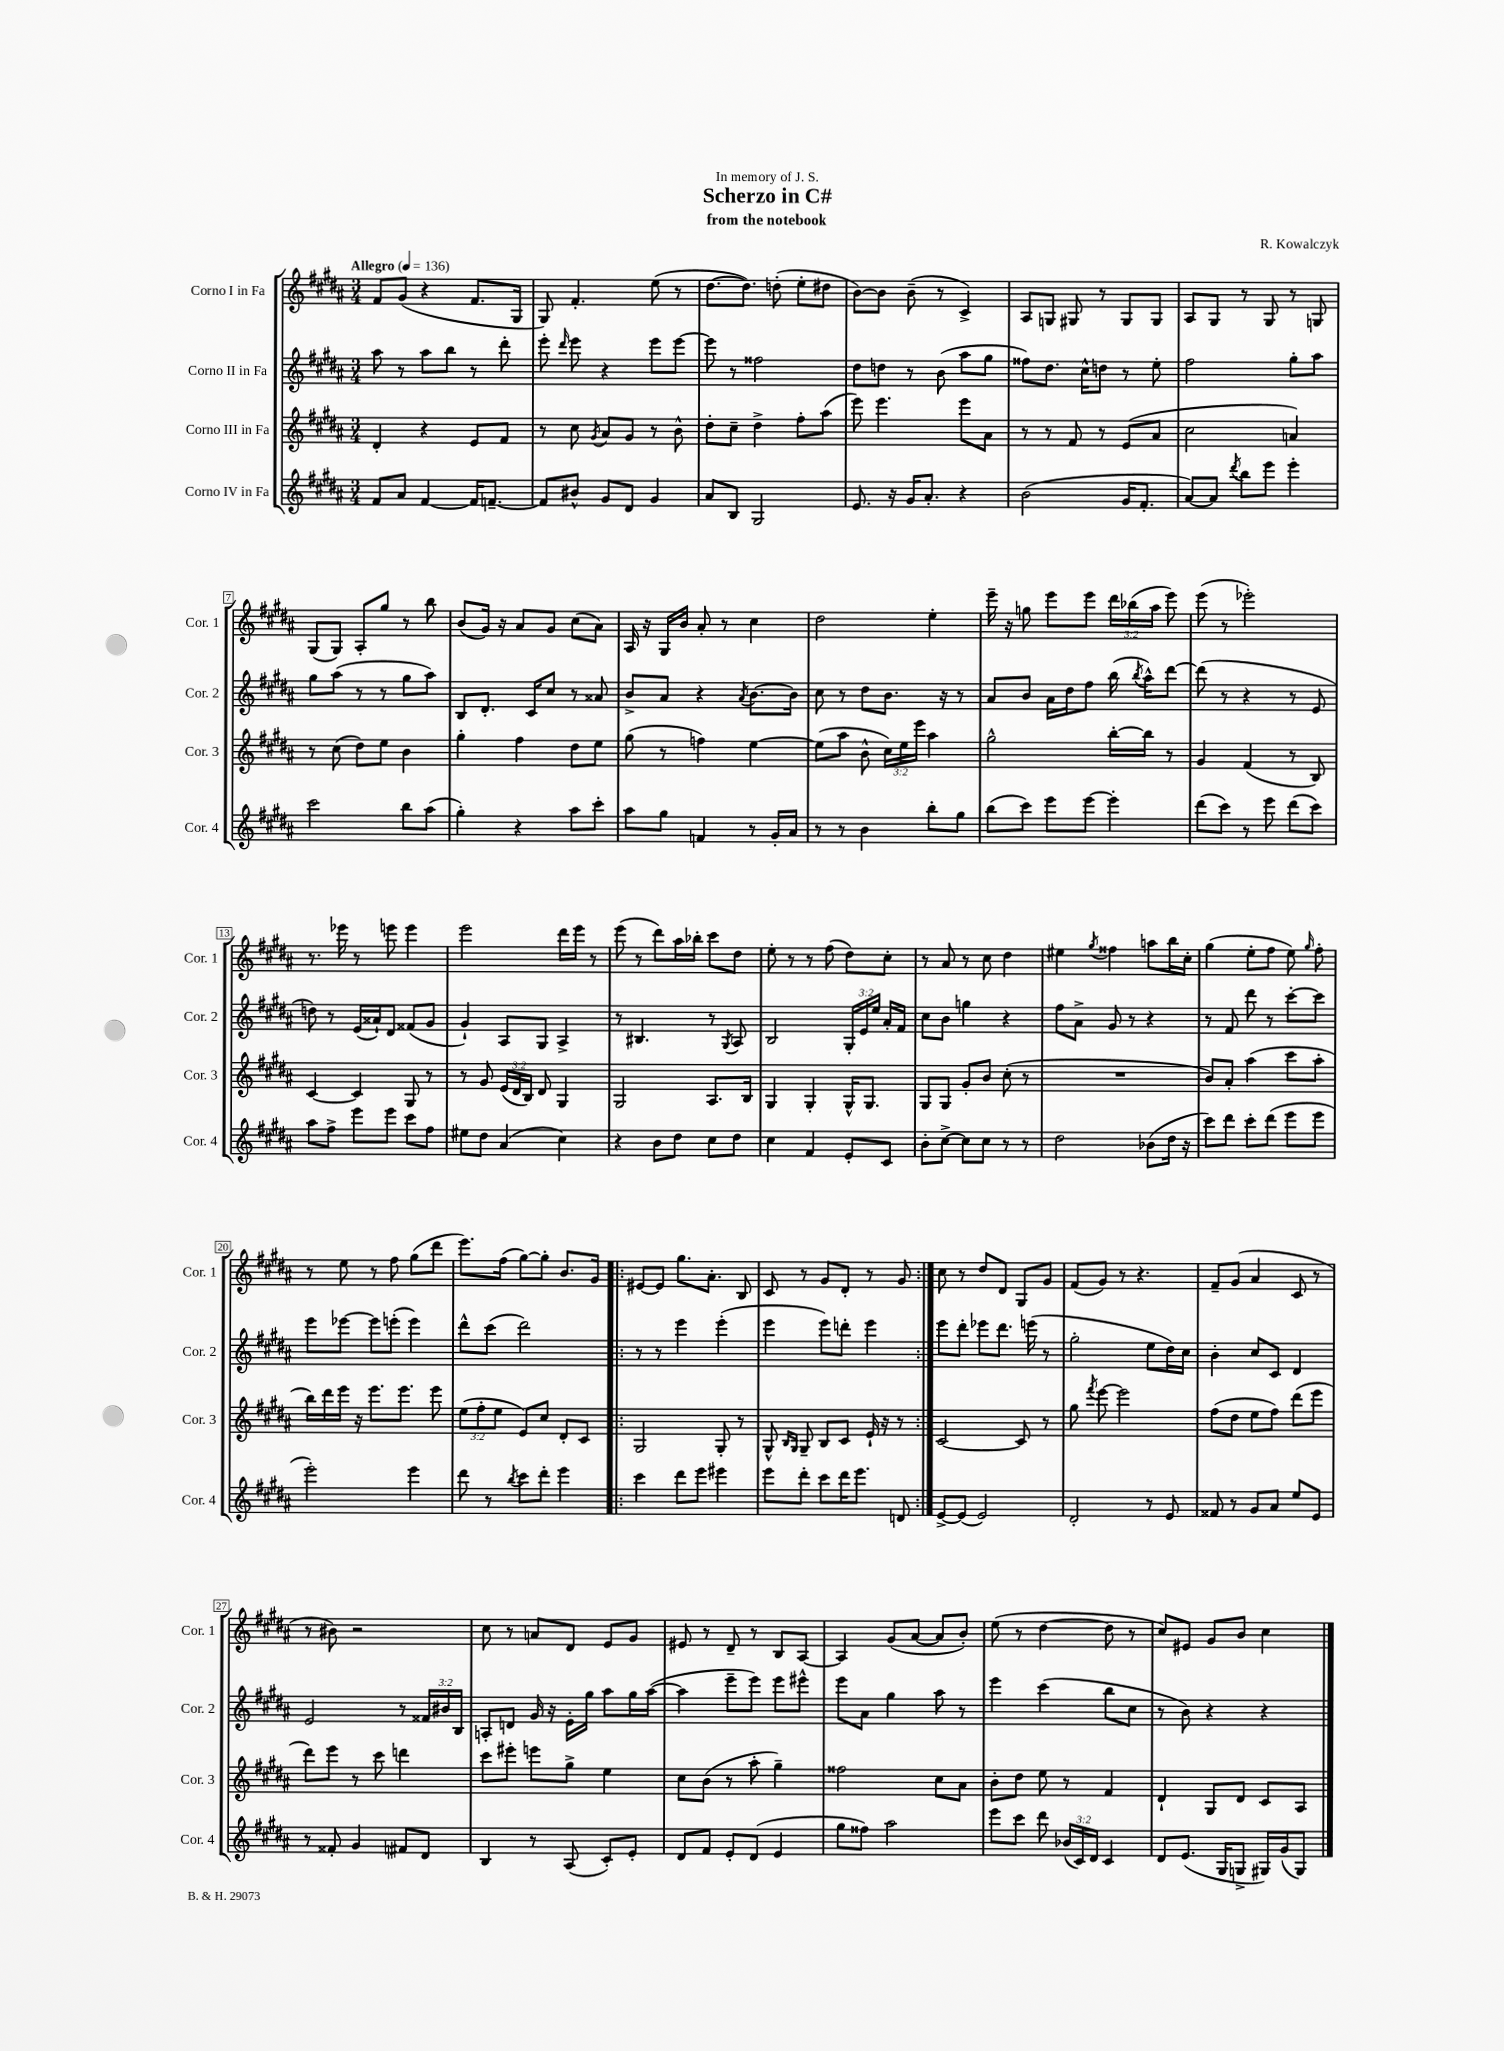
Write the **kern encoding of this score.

**kern	**kern	**kern	**kern
*part4	*part3	*part2	*part1
*staff4	*staff3	*staff2	*staff1
*I"Corno IV in Fa	*I"Corno III in Fa	*I"Corno II in Fa	*I"Corno I in Fa
*I'Cor. 4	*I'Cor. 3	*I'Cor. 2	*I'Cor. 1
*clefG2	*clefG2	*clefG2	*clefG2
*k[f#c#g#d#a#]	*k[f#c#g#d#a#]	*k[f#c#g#d#a#]	*k[f#c#g#d#a#]
*M3/4	*M3/4	*M3/4	*M3/4
*MM136	*MM136	*MM136	*MM136
=1	=1	=1	=1
!	!	!	!LO:TX:a:B:t=Allegro
8f#/L	4d#'/	8aa#\	8f#/L
8a#/J	.	8r	(8g#/J
[4f#/	4r	8aa#\L	4r
.	.	8bb\J	.
16f#/KL]	8e/L	8r	8.f#/L
[8.fn~/J	.	.	.
.	8f#/J	8ddd#'\	.
.	.	.	16G#/Jk
=2	=2	=2	=2
8f/L]	8r	8eee'\	8G#/)
.	.	16qqddd#/	.
8b#X^^/J	8cc#\	8eee\	4.f#'/
.	8qg#/	.	.
8g#/L	8a#/L	4r	.
8d#/J	8g#/J	.	.
4g#/	8r	8eee\L	(8ee\
.	8b^^\	[8eee\J	8r
=3	=3	=3	=3
8a#/L	8dd#'\L	8eee\]	[8.dd#\L
8B/J	8cc#~\J	8r	.
.	.	.	8.dd#\J])
2G#/	4dd#^\	2ff##X\	.
.	.	.	(8ddn'\
.	8ff#'\L	.	8ee'\L
.	(8aa#\J	.	8dd#X\J
=4	=4	=4	=4
8.e/	8eee\)	8dd#\L	[8b\L)
.	4.eee\	8ddn\J	8b\J]
16r	.	.	.
16g#/KL	.	8r	(8b~\
8.a#'/J	.	.	.
.	.	(8b\	8r
4r	8eee\L	8aa#\L	4c#^/)
.	8a#\J	8gg#\J	.
=5	=5	=5	=5
(2b\	8r	8ff##X\L)	8A#/L
.	8r	8.dd#\J	8Gn/J
.	8f#/	.	8G#X/
.	.	16cc#^^\KL	.
.	8r	8ddn\J	8r
16g#/KL	(8e/L	8r	8G#/L
8.f#'/J	.	.	.
.	8a#/J	8ee'\	8G#/J
=6	=6	=6	=6
[8a#/L)	2cc#\	2ff#\	8A#/L
8a#/J]	.	.	8G#/J
8qddd#/	.	.	.
8bb\L	.	.	8r
8eee\J	.	.	8G#/
4eee'\	4an/)	8gg#'\L	8r
.	.	8aa#\J	8Gn/
!!LO:LB:g=z
=7	=7	=7	=7
2ccc#\	8r	8gg#\L	(8G#/L
.	(8cc#\	(8aa#\J	8G#/J)
.	8dd#\L)	8r	8A#'/L
.	8ee\J	8r	8gg#/J
8bb\L	4b\	8gg#\L	8r
(8aa#\J	.	8aa#\J)	8bb\
=8	=8	=8	=8
4gg#'\)	4gg#'\	8B/L	(8b/L
.	.	8.d#'/J	16g#/Jk)
.	.	.	16r
4r	4ff#\	.	8a#/L
.	.	16c#/KL	.
.	.	8cc#/J	8g#/J
8aa#\L	8dd#\L	8r	(8cc#\L
8ccc#'\J	8ee\J	8a##X/	8a#\J)
=9	=9	=9	=9
8aa#\L	(8gg#\	8b^/L	16A#/
.	.	.	16r
8gg#\J	8r	8a#/J	16G#/LL
.	.	.	16b/JJ
4fn/	4ffn\)	4r	8a#'/
.	.	.	8r
.	.	8qa#/	.
8r	[4ee\	[8.b\L	4cc#\
16g#'/LL	.	.	.
16a#/JJ	.	16b\Jk]	.
=10	=10	=10	=10
8r	(8ee\L]	8cc#\	2dd#\
8r	8aa#\J	8r	.
4b\	8b^^\	8dd#\L	.
.	24cc#\LL)	8.b\J	.
.	24ee\	.	.
.	24eee\JJ	.	.
8bb'\L	4aa#\	.	4ee'\
.	.	16r	.
8gg#\J	.	8r	.
=11	=11	=11	=11
(8bb\L	2gg#^^\	8a#/L	16eee~\
.	.	.	16r
8ccc#\J)	.	8b/J	8ggn\
8eee\L	.	16a#\LL	8eee\L
.	.	16dd#\J	.
[8eee\J	.	8ff#\J	8eee\J
4eee'\]	[16bb'\LL	(16bb\	24ddd#\LL
.	.	.	(24bb-X\
.	.	8qbb/	.
.	16bb\JJ]	16aa#^^\KL)	.
.	.	.	24aa#\JJ
.	8r	[8ddd#\J	8eee\)
=12	=12	=12	=12
(8ddd#\L	4g#/	(8ddd#\]	(8eee\
8ccc#\J)	.	8r	8r
8r	(4f#/	4r	2eee-X'\)
8eee\	.	.	.
(8ddd#\L	8r	8r	.
8ccc#\J)	8B/)	8e/	.
!!LO:LB:g=z
=13	=13	=13	=13
8aa#\L	[4c#/	8ddn\)	8.r
8ff#^\J	.	8r	.
.	.	.	16eee-X\
8eee\L	4c#/]	(16e/LL	8r
.	.	16a##X`/J)	.
8eee\J	.	8d#/J	8eeen\
8ccc#\L	8G#/	(8f##X/L	4eee\
8ff#\J	8r	8g#/J	.
=14	=14	=14	=14
8ee#X\L	8r	4g#`/)	2eee\
8dd#\J	8g#/	.	.
(4a#/	(24e/LL	8A#/L	.
.	24d#/	.	.
.	24B/JJ)	.	.
.	8d#/	8G#/J	.
4cc#\)	4G#/	4A#^/	16ddd#\LL
.	.	.	16eee\JJ
.	.	.	8r
=15	=15	=15	=15
4r	2G#/	8r	(8eee\
.	.	4.B#X/	8r
8b\L	.	.	8ddd#\L)
8dd#\J	.	.	16aa#\L
.	.	.	16bb-X'\JJ
8cc#\L	8.A#/L	8r	8ccc#\L
.	.	8qG#/	.
8dd#\J	.	8A#/	8dd#\J
.	16B/Jk	.	.
=16	=16	=16	=16
4cc#\	4G#/	2B/	8ee'\
.	.	.	8r
4f#/	4G#'/	.	8r
.	.	.	(8ff#\
8e'/L	16G#^^/KL	24G#'/LL	8dd#\L)
.	.	24e/	.
.	8.G#/J	.	.
.	.	24ee/JJ	.
8c#/J	.	16a#'/LL	8cc#'\J
.	.	16f#/JJ	.
=17	=17	=17	=17
8b'\L	8G#/L	8cc#\L	8r
[8cc#^\J	8G#/J	8b\J	8a#/
8cc#\L]	8g#'/L	4ggn\	8r
8cc#\J	8b/J	.	8cc#\
8r	(8cc#'\	4r	4dd#\
8r	8r	.	.
=18	=18	=18	=18
2dd#\	2.r	8ff#\L	4ee#X\
.	.	8a#^\J	.
.	.	.	8qgg#/
.	.	8g#/	4ff##X\
.	.	8r	.
(8b-X\L	.	4r	8aan\L
16dd#\Jk	.	.	16bb\L
16r	.	.	16cc#'\JJ
=19	=19	=19	=19
8ccc#\L)	8b/L)	8r	(4gg#\
8ddd#\J	8a#'/J	8f#/	.
8ccc#'\L	(4aa#\	8ddd#\	8ee'\L
(8ddd#\J	.	8r	8ff#\J
8eee\L	8ccc#\L	[8ccc#'\L	8ee\)
.	.	.	16qqgg#/
8eee\J	8aa#'\J	8ccc#\J]	8ff#'\
!!LO:LB:g=z
=20	=20	=20	=20
2eee'\)	16bb\LL)	8eee\L	8r
.	16ddd#\	.	.
.	16eee\JJ	[8eee-X\J	8ee\
.	16r	.	.
.	8.eee\L	8eee-\L]	8r
.	.	(8eeen'\J	8ff#\
.	8.eee\J	.	.
4eee\	.	4eee\)	(8gg#\L
.	8eee\	.	8ddd#\J
=21	=21	=21	=21
8ddd#\	(12ee\L	8ddd#^^\L	8.eee\L)
.	12ff#'\	.	.
8r	.	(8ccc#\J	.
.	12ee\J	.	.
.	.	.	(16ff#\Jk
8qbb/	.	.	.
8ccc#\L	8e/L)	2ddd#\)	[8gg#\L)
8ddd#'\J	8cc#/J	.	8gg#'\J]
4eee\	8d#'/L	.	8.b/L
.	8c#/J	.	.
.	.	.	16g#/Jk
=22!|:	=22!|:	=22!|:	=22!|:
4ccc#\	2G#/	8r	[8e#X/L
.	.	8r	8e#/J]
8ddd#\L	.	4eee\	8.gg#\L
8eee\J	.	.	.
.	.	.	8.a#'\J
4eee#X\	8G#'/	(4eee'\	.
.	8r	.	8B/
=23	=23	=23	=23
8eee\L	8G#^^/	4eee\	8c#/
.	16qqB/LL	.	.
.	16qqG#/JJ	.	.
8ddd#'\J	8G#~/	.	8r
8ccc#\L	8B/L	8eee\L)	8g#/L
16ddd#\K	8c#/J	8dddn'\J	8d#'/J
8.eee\J	.	.	.
.	16e`/	4eee\	8r
.	16r	.	.
8dn/	8r	.	8g#/
=24:|!	=24:|!	=24:|!	=24:|!
[8e^/L	[2c#/	8eee\L	8cc#\
(8e/J]	.	8ddd#'\J	8r
2e/)	.	8eee-X\L	8dd#/L
.	.	8.ddd#\J	8d#/J
.	8c#/]	.	8G#/L
.	.	(16eeen\	.
.	8r	8r	8g#/J
=25	=25	=25	=25
2d#'/	8gg#\	2gg#'\	(8f#/L
.	8qfff#/	.	.
.	[8eee\	.	8g#/J)
.	2eee\]	.	8r
.	.	.	4.r
8r	.	8ee\L	.
8e/	.	16dd#\L)	.
.	.	16cc#\JJ	.
=26	=26	=26	=26
8f##X/	(8ff#\L	4b'\	8f#~/L
8r	8dd#\J	.	(8g#/J
8g#/L	8ee\L	8cc#/L	4a#/
8a#/J	8ff#\J)	8c#/J	.
8ee/L	(8ddd#\L	4d#/	8c#/
8e/J	8eee\J	.	8r
!!LO:LB:g=z
=27	=27	=27	=27
8r	8ddd#\L)	2e/	8r
8f##X'/	8eee\J	.	8b#X\)
4g#/	8r	.	2r
.	8ccc#\	.	.
8f#X/L	4dddn\	8r	.
8d#/J	.	24f##X/LL	.
.	.	24b#X/	.
.	.	24B/JJ	.
=28	=28	=28	=28
4B/	8ccc#\L	8An'/L	8cc#\
.	8eee#X'\J	8dn/J	8r
8r	8eeen\L	16g#/	8an/L
.	.	16r	.
(8A#/	8gg#^\J	16e'\LL	8d#/J
.	.	16gg#\JJ	.
8c#'/L)	4ee\	8aa#\L	8e/L
8e'/J	.	16gg#\L	8g#/J
.	.	([16aa#\JJ	.
=29	=29	=29	=29
8d#/L	8cc#\L	4aa#\]	8e#X/
8f#/J	(8b\J	.	8r
8e'/L	8r	8eee~\L	8d#~/
(8d#/J	8aa#'\	8eee\J)	8r
4e/	4gg#~\)	8eee\L	8B/L
.	.	8eee#X^^\J	[8A#/J
=30	=30	=30	=30
8gg#\L	2ff##X\	8eee\L	4A#/]
8ff##X\J)	.	8a#\J	.
2aa#\	.	4gg#\	(8g#/L
.	.	.	[8a#/J
.	8cc#\L	8aa#\	8a#/L]
.	8a#\J	8r	8b'/J)
=31	=31	=31	=31
8eee\L	8b'\L	4eee\	(8ee\
8ccc#\J	8dd#\J	.	8r
8ddd#\	8ee\	(4ccc#\	[4dd#\
(24b-X/LL	8r	.	.
24c#/)	.	.	.
24d#/JJ	.	.	.
4c#/	4f#/	8bb\L	8dd#\]
.	.	8cc#\J	8r
=32	=32	=32	=32
8d#/L	4d#`/	8r	8cc#/L)
(8.e/J	.	8b\)	8e#X/J
.	8G#/L	4r	8g#/L
16G#/KL	.	.	.
8Gn^/J	8d#/J	.	8b/J
16G#X/LL)	8c#/L	4r	4cc#\
(16g#/J	.	.	.
8G#/J)	8A#/J	.	.
==	==	==	==
*-	*-	*-	*-
